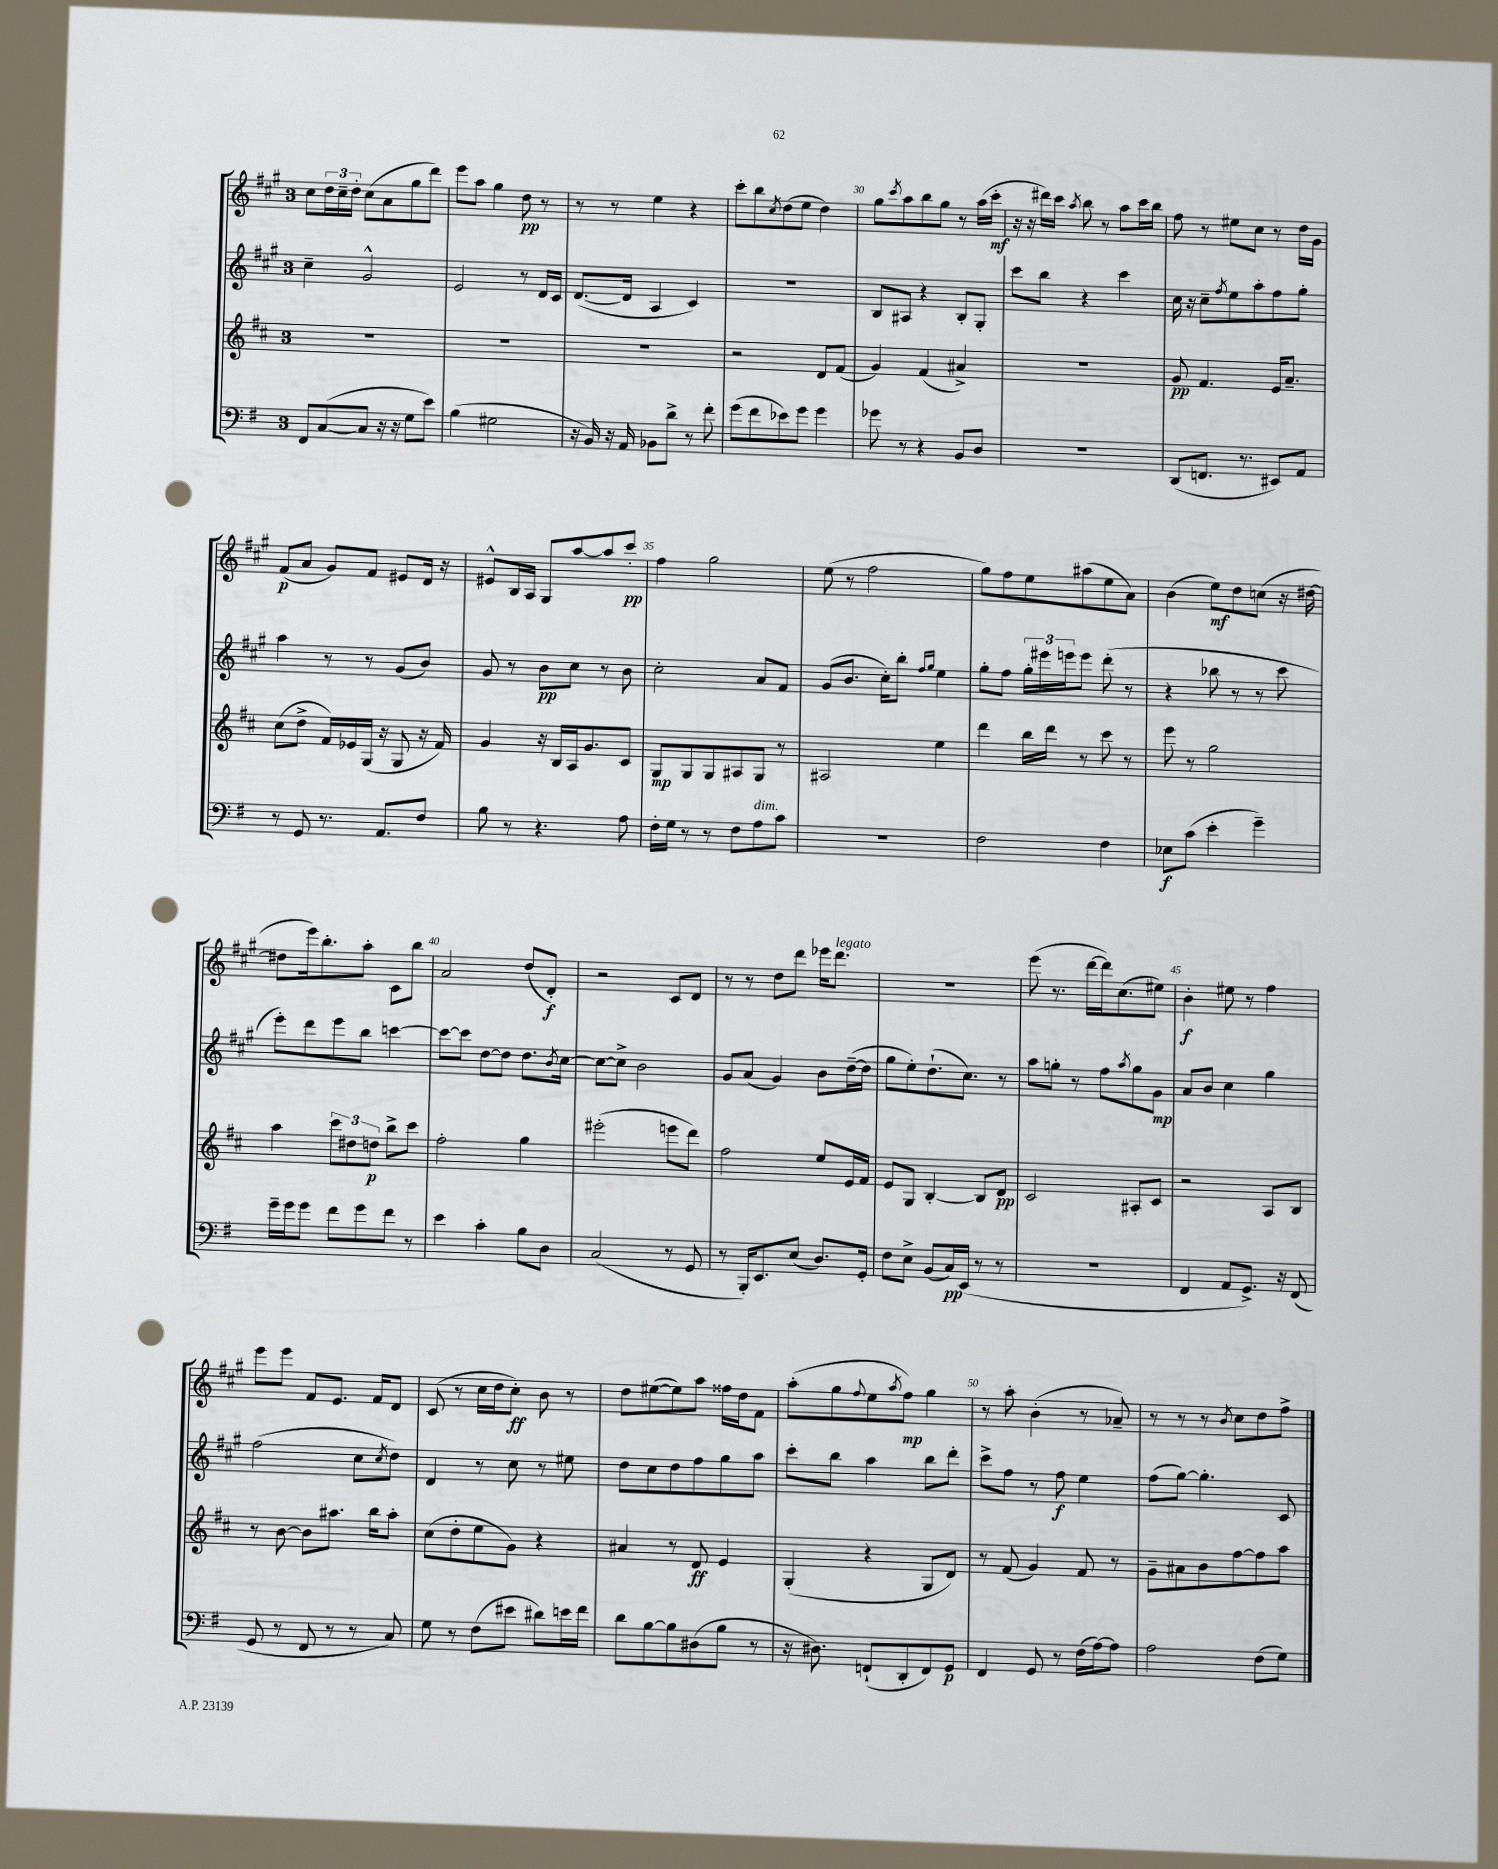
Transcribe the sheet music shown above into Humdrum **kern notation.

**kern	**dynam	**kern	**dynam	**kern	**dynam	**kern	**dynam
*part4	*part4	*part3	*part3	*part2	*part2	*part1	*part1
*staff4	*staff4	*staff3	*staff3	*staff2	*staff2	*staff1	*staff1
*clefF4	*	*clefG2	*	*clefG2	*	*clefG2	*
*k[f#]	*	*k[f#c#]	*	*k[f#c#g#]	*	*k[f#c#g#]	*
*M3/4	*	*M3/4	*	*M3/4	*	*M3/4	*
=26	=26	=26	=26	=26	=26	=26	=26
8FF#/L	.	2.r	.	4cc#~\	.	8cc#\L	.
([8C/	.	.	.	.	.	24dd\L	.
.	.	.	.	.	.	24cc#~\	.
.	.	.	.	.	.	24dd'\JJ	.
8C/J]	.	.	.	2g#^^/	.	(8cc#\L	.
16r	.	.	.	.	.	8a\	.
16r	.	.	.	.	.	.	.
8G\L	.	.	.	.	.	8gg#\	.
8e\J)	.	.	.	.	.	8ddd\J)	.
=27	=27	=27	=27	=27	=27	=27	=27
(4B\	.	2.r	.	2e/	.	8eee\L	.
.	.	.	.	.	.	8aa\J	.
2G#X\	.	.	.	.	.	4gg#\	.
.	.	.	.	8r	.	8dd\	pp
.	.	.	.	16d/LL	.	8r	.
.	.	.	.	16c#/JJ	.	.	.
=28	=28	=28	=28	=28	=28	=28	=28
16r	.	2.r	.	([8.d/L	.	8r	.
16BB/)	.	.	.	.	.	.	.
16r	.	.	.	.	.	8r	.
16AA/	.	.	.	16d/Jk]	.	.	.
8BB-X\L	.	.	.	4A/	.	4ee\	.
8d^\J	.	.	.	.	.	.	.
8r	.	.	.	4c#/)	.	4r	.
8f#'\	.	.	.	.	.	.	.
=29	=29	=29	=29	=29	=29	=29	=29
(8g\L	.	2r	.	2.r	.	8ccc#'\L	.
8f#\	.	.	.	.	.	8bb\	.
.	.	.	.	.	.	8qcc#/	.
8e-X\)	.	.	.	.	.	(8dd\	.
8g\J	.	.	.	.	.	8ee\J	.
4g\	.	8d/L	.	.	.	4dd\)	.
.	.	(8f#/J	.	.	.	.	.
=30	=30	=30	=30	=30	=30	=30	=30
8g-X\	.	4g/)	.	8B/L	.	8gg#\L	.
.	.	.	.	.	.	8qccc#/	.
8r	.	.	.	8A#X/J	.	8aa\	.
4r	.	(4f#/	.	4r	.	8bb\	.
.	.	.	.	.	.	8gg#\J	.
8BB/L	.	4a#X^/)	.	8B'/L	.	8r	.
8D/J	.	.	.	8G#'/J	.	(16aa\LL	.
.	.	.	.	.	.	16ccc#'\JJ	mf
=31	=31	=31	=31	=31	=31	=31	=31
2.r	.	2.r	.	8ccc#\L	.	16r	.
.	.	.	.	.	.	16r	.
.	.	.	.	8bb\J	.	16ddd#X\LL)	.
.	.	.	.	.	.	16ccc#\JJ	.
.	.	.	.	.	.	8qaa/	.
.	.	.	.	4r	.	8bb\	.
.	.	.	.	.	.	8r	.
.	.	.	.	4ccc#\	.	8aa\L	.
.	.	.	.	.	.	16ccc#\L	.
.	.	.	.	.	.	16bb\JJ	.
=32	=32	=32	=32	=32	=32	=32	=32
(8DD/L	.	8g/	pp	16cc#\	.	8ff#\	.
.	.	.	.	16r	.	.	.
8.FFn/J	.	4.f#/	.	8cc#~\L	.	8r	.
.	.	.	.	8qff#/	.	.	.
.	.	.	.	8ee\	.	8ee#X\L	.
8.r	.	.	.	.	.	.	.
.	.	.	.	8aa'\	.	8cc#\J	.
8EE#X/L)	.	16e/KL	.	8ff#\	.	8r	.
.	.	8.a~/J	.	.	.	.	.
8AA/J	.	.	.	8gg#'\J	.	16dd\LL	.
.	.	.	.	.	.	16g#\JJ	.
!!LO:LB:g=z
=33	=33	=33	=33	=33	=33	=33	=33
8r	.	(8cc#\L	.	4aa\	.	(8f#/L	p
8GG/	.	8dd^\J	.	.	.	8a/J	.
8.r	.	16f#/LL)	.	8r	.	8g#/L)	.
.	.	16e-X/	.	.	.	.	.
.	.	(16G/JJ	.	8r	.	8f#/J	.
8.AA/L	.	16r	.	.	.	.	.
.	.	8G/	.	(8g#/L	.	8e#X/L	.
8F#/J	.	16r	.	8b/J)	.	16d/Jk	.
.	.	16f#/)	.	.	.	16r	.
=34	=34	=34	=34	=34	=34	=34	=34
8B\	.	4g/	.	8g#/	.	8e#X^^/L	.
8r	.	.	.	8r	.	16B/L	.
.	.	.	.	.	.	16A/JJ	.
4.r	.	16r	.	8b\L	pp	8G#/L	.
.	.	16B/LL	.	.	.	.	.
.	.	16A/J	.	8cc#\J	.	[8aa/	.
.	.	8.g/	.	.	.	.	.
.	.	.	.	8r	.	8aa/]	.
8A\	.	8c#/J	.	8b\	.	8ccc#'/J	pp
=35	=35	=35	=35	=35	=35	=35	=35
16F#'\LL	.	8G/L	mp	2cc#'\	.	4ff#\	.
16G\JJ	.	.	.	.	.	.	.
8r	.	8G/	.	.	.	.	.
8r	.	8G/	.	.	.	2gg#\	.
8F#\L	.	8A#X/	.	.	.	.	.
!LO:TX:a:i:t=dim.	!	!	!	!	!	!	!
8A\	.	8G/J	.	8a/L	.	.	.
8c\J	.	8r	.	8f#/J	.	.	.
=36	=36	=36	=36	=36	=36	=36	=36
2.r	.	2A#X/	.	(8g#/L	.	(8ee\	.
.	.	.	.	8.b/J	.	8r	.
.	.	.	.	.	.	2ff#\	.
.	.	.	.	16cc#'\KL)	.	.	.
.	.	.	.	8bb'\J	.	.	.
.	.	.	.	16qqff#/LL	.	.	.
.	.	.	.	16qqgg#/JJ	.	.	.
.	.	4ee\	.	4ee\	.	.	.
=37	=37	=37	=37	=37	=37	=37	=37
2F#\	.	4ddd\	.	8gg#'\L	.	8gg#\L)	.
.	.	.	.	8ff#\J	.	8ff#\	.
.	.	16bb\LL	.	24gg#'\LL	.	8ee\	.
.	.	.	.	24eee#X\	.	.	.
.	.	16ddd\JJ	.	.	.	.	.
.	.	.	.	24eeen\J	.	.	.
.	.	8r	.	8eee\J	.	(8aa#X\	.
4F#\	.	8ccc#\	.	(8ddd'\	.	8ee\	.
.	.	8r	.	8r	.	8a\J)	.
=38	=38	=38	=38	=38	=38	=38	=38
8E-X\L	f	8eee\	.	4r	.	(4b\	.
(8c\J	.	8r	.	.	.	.	.
4e'\	.	2gg\	.	8bb-X\	.	8ee\L)	mf
.	.	.	.	8r	.	8dd\	.
4g~\)	.	.	.	8r	.	(8ccn\J	.
.	.	.	.	8ccc#\	.	16r	.
.	.	.	.	.	.	[16dd#X\	.
!!LO:LB:g=z
=39	=39	=39	=39	=39	=39	=39	=39
16g~\LL	.	4aa\	.	8eee'\L)	.	8dd#X\L]	.
16g\J	.	.	.	.	.	.	.
8g\J	.	.	.	8ddd\	.	16eee\k)	.
.	.	.	.	.	.	8.bb'\	.
8f#\L	.	12ccc#\L	.	8eee\	.	.	.
.	.	12dd#X\	.	.	.	.	.
8g\	.	.	.	8bb\J	.	8aa'\J	.
.	.	12ddn\J	p	.	.	.	.
8f#\J	.	8bb^\L	.	[4cccn\	.	8c#\L	.
8r	.	8ccc#\J	.	.	.	8bb\J	.
=40	=40	=40	=40	=40	=40	=40	=40
4e\	.	2ff#'\	.	8ccc\L_	.	2a/	.
.	.	.	.	8ccc\J]	.	.	.
4c'\	.	.	.	[8dd\L	.	.	.
.	.	.	.	8dd\J]	.	.	.
8B\L	.	4gg\	.	8.dd\L	.	(8dd/L	.
8D\J	.	.	.	.	.	8d'/J)	f
.	.	.	.	8qb/	.	.	.
.	.	.	.	[16cc#\Jk	.	.	.
=41	=41	=41	=41	=41	=41	=41	=41
(2C/	.	(2eee#X'\	.	8cc#\L_	.	2r	.
.	.	.	.	8cc#^\J]	.	.	.
.	.	.	.	2b\	.	.	.
8r	.	8eeen\L	.	.	.	8c#/L	.
8GG/	.	8ddd\J)	.	.	.	8d/J	.
=42	=42	=42	=42	=42	=42	=42	=42
8r	.	2ff#\	.	8g#/L	.	8r	.
16BBB'/KL)	.	.	.	(8a/J	.	8r	.
8.EE/	.	.	.	.	.	.	.
.	.	.	.	4g#/)	.	8dd\L	.
(8E/J	.	.	.	.	.	8ddd\J	.
8.D/L)	.	8ee/L	.	8b\L	.	16eee-X\KL	.
!	!	!	!	!	!	!LO:TX:a:i:t=legato	!
.	.	.	.	.	.	8.ddd\J	.
.	.	16e/L	.	([16dd~\L	.	.	.
16GG'/Jk	.	16f#/JJ	.	16dd\JJ]	.	.	.
=43	=43	=43	=43	=43	=43	=43	=43
8F#\L	.	8e/L	.	8gg#\L	.	2.r	.
8E^\J	.	8G/J	.	8ee'\)	.	.	.
(8BB/L	.	[4B'/	.	(8.dd`\	.	.	.
16C/L)	pp	.	.	.	.	.	.
(16EE/JJ	.	.	.	8.cc#\J)	.	.	.
8r	.	8B/L]	.	.	.	.	.
8r	.	8d/J	pp	8r	.	.	.
=44	=44	=44	=44	=44	=44	=44	=44
2.r	.	2c#/	.	8aa\L	.	(8eee\	.
.	.	.	.	8ggn'\J	.	8.r	.
.	.	.	.	8r	.	.	.
.	.	.	.	.	.	[16ddd\LL	.
.	.	.	.	8ff#\L	.	16ddd\J])	.
.	.	.	.	.	.	(8.cc#\	.
.	.	.	.	8qaa/	.	.	.
.	.	8A#X'/L	.	8gg\	.	.	.
.	.	8c#/J	.	8g#\J	mp	8ee#X\J)	.
=45	=45	=45	=45	=45	=45	=45	=45
4FF#/	.	2r	.	8a/L	.	4b'\	f
.	.	.	.	8b/J	.	.	.
8AA/L	.	.	.	4cc#\	.	8ee#X\	.
8.GG^/J)	.	.	.	.	.	8r	.
.	.	8A/L	.	4gg#\	.	4ff#\	.
16r	.	.	.	.	.	.	.
(8FF#/	.	8B/J	.	.	.	.	.
!!LO:LB:g=z
=46	=46	=46	=46	=46	=46	=46	=46
8GG/	.	8r	.	(2ff#\	.	8eee\L	.
8r	.	[8b\	.	.	.	8eee\J	.
8FF#/	.	8b\L]	.	.	.	8f#/L	.
8r	.	8.aa#X\J	.	.	.	8.e/J	.
8r	.	.	.	8cc#\L	.	.	.
.	.	16bb\KL	.	.	.	16f#/KL	.
.	.	.	.	8qcc#/	.	.	.
8C/)	.	8aa#'\J	.	8dd\J)	.	8d/J	.
=47	=47	=47	=47	=47	=47	=47	=47
8G\	.	(8cc#\L	.	4d/	.	(8c#/	.
8r	.	8dd'\	.	.	.	8r	.
(8F#\L	.	8ee\	.	8r	.	16cc#\LL	.
.	.	.	.	.	.	16dd\J	.
8e#X\J	.	8g\J)	.	8cc#\	.	8cc#'\J)	ff
8d#X\L)	.	4r	.	8r	.	8b\	.
16en\L	.	.	.	8ee#X\	.	8r	.
16f#\JJ	.	.	.	.	.	.	.
=48	=48	=48	=48	=48	=48	=48	=48
8d\L	.	4a#X/	.	8dd\L	.	8dd\L	.
[8B\	.	.	.	8cc#\	.	([8ee#X\	.
8B\]	.	8r	.	8dd\	.	8ee#\])	.
(8D#X\	.	8d/	ff	8ff#\	.	8aa\J	.
8B\J	.	4e/	.	8gg#\	.	16ff##X\LL	.
.	.	.	.	.	.	16dd\J	.
8r	.	.	.	8aa\J	.	8f#\J	.
=49	=49	=49	=49	=49	=49	=49	=49
16r	.	(4G'/	.	8ccc#'\L	.	(8aa'\L	.
8.D#X\)	.	.	.	.	.	.	.
.	.	.	.	8bb\J	.	8gg#\	.
.	.	.	.	.	.	8qqff#/	.
(8FFn`/L	.	4r	.	4aa\	.	8ee\	.
.	.	.	.	.	.	8qaa/	.
8DD'/	.	.	.	.	.	8ff#\J)	mp
8FF/)	.	8G/L	.	8bb\L	.	4gg#\	.
8GG/J	p	8d/J)	.	8ddd'\J	.	.	.
=50	=50	=50	=50	=50	=50	=50	=50
4FF#/	.	8r	.	8ccc#^\L	.	8r	.
.	.	(8f#/	.	8ff#\J	.	8aa'\	.
8GG/	.	4g/)	.	8r	.	(4b'\	.
8r	.	.	.	8ff#\	f	.	.
(16F#\LL	.	8f#/	.	4ee\	.	8r	.
[16A\J)	.	.	.	.	.	.	.
8A\J]	.	8r	.	.	.	8a-X~/)	.
=51	=51	=51	=51	=51	=51	=51	=51
2A\	.	8g~\L	.	(8ff#\L	.	8r	.
.	.	8a#X\	.	[8gg#\J)	.	8r	.
.	.	8b\	.	4.gg#'\]	.	8r	.
.	.	.	.	.	.	8qb/	.
.	.	[8ff#\	.	.	.	8cc#\L	.
(8F#\L	.	8ff#\]	.	.	.	8dd\	.
8G\J)	.	8aa\J	.	8c#/	.	8ff#^\J	.
==	==	==	==	==	==	==	==
*-	*-	*-	*-	*-	*-	*-	*-
